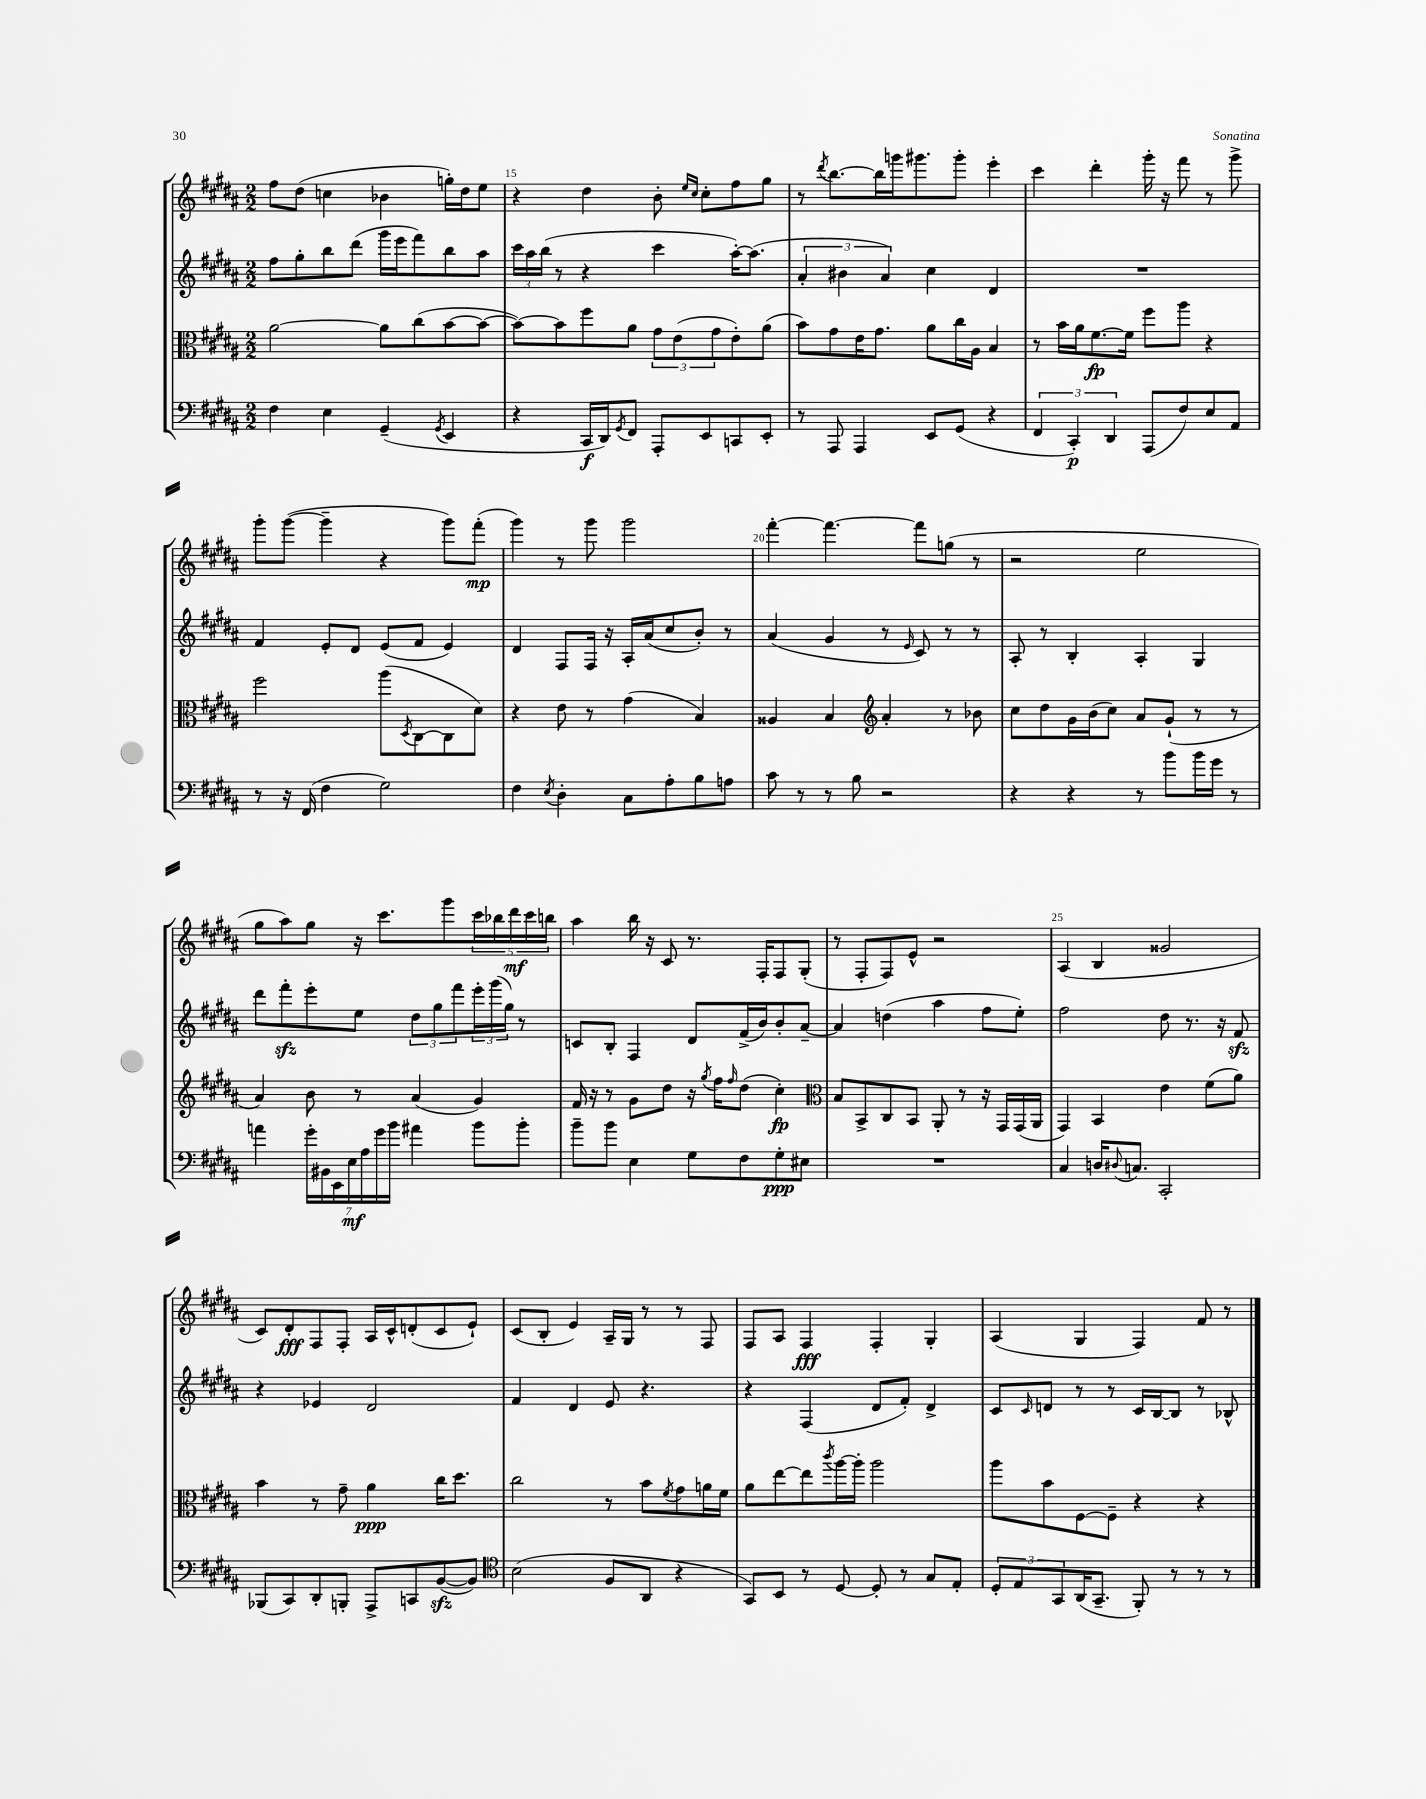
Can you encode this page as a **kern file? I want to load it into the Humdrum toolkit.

**kern	**kern	**kern	**kern
*staff4	*staff3	*staff2	*staff1
*clefF4	*clefC3	*clefG2	*clefG2
*k[f#c#g#d#a#]	*k[f#c#g#d#a#]	*k[f#c#g#d#a#]	*k[f#c#g#d#a#]
*M2/2	*M2/2	*M2/2	*M2/2
4F#\	[2a#\	8ff#\L	8ff#\L
.	.	8gg#'\	(8dd#\J
4E\	.	8bb\	4cc\
.	.	(8ddd#\J	.
(4GG#~/	8a#\]L	16ggg#\LL	4b-\
.	.	16eee\J	.
.	(8cc#\	8fff#\)	.
8qGG#/	.	.	.
4EE/	[8b\	8bb\	16gg'\LL)
.	.	.	16dd#\J
.	8b\_J	8aa#\J	8ee\J
=	=	=	=
4r	8b\_L)	24ccc#\LL	4r
.	.	24aa#\	.
.	.	(24bb\JJ	.
.	8b\]	8r	.
16CC#/LL	8ff#\	4r	4dd#\
16DD#/J)	.	.	.
8qGG#/	.	.	.
8FF#/J	8a#\J	.	.
8AAA#'/L	12g#\L	4ccc#\	8b'\
.	(12e\	.	.
.	.	.	16qqee/LL
.	.	.	16qqcc#/JJ
8EE/	.	.	8cc#'\L
.	12g#\	.	.
8CC/	8e'\)	[16aa#'\LK)	8ff#\
.	.	(8.aa#\]J	.
8EE'/J	(8a#\J	.	8gg#\J
=	=	=	=
8r	8b\L)	6a#'/	8r
.	.	.	8qddd#/
8AAA#/	8g#\	.	[8.bb\L
.	.	6b#\	.
4AAA#/	16e\K	.	.
.	8.g#\J	.	16bb\]L
.	.	6a#/)	.
.	.	.	16ggg\J
.	.	.	8.ggg#\
8EE/L	8a#\L	4cc#\	.
(8GG#/J	16cc#\L	.	8ggg#'\J
.	16A#\JJ	.	.
4r	4B/	4d#/	4eee'\
=	=	=	=
6FF#/	8r	1r	4ccc#\
.	16b\LL	.	.
6CC#'/)	.	.	.
.	16a#\J	.	.
.	[8.f#\	.	4ddd#'\
6DD#/	.	.	.
.	16f#\]Jk	.	.
(8AAA#/L	8ff#\L	.	16ggg#'\
.	.	.	16r
8F#/)	8aa#\J	.	8fff#\
8E/	4r	.	8r
8AA#/J	.	.	8ggg#^\
=	=	=	=
8r	2ff#\	4f#/	8ggg#'\L
16r	.	.	([8ggg#\J
(16FF#/	.	.	.
4F#\	.	8e'/L	4ggg#~\]
.	.	8d#/J	.
2G#\)	(8aa#\L	(8e/L	4r
.	8qD#/	.	.
.	[8C#\	8f#/J	.
.	8C#\]	4e/)	8ggg#\L)
.	8d#\J)	.	(8fff#'\J
=	=	=	=
4F#\	4r	4d#/	4ggg#\)
8qE/	.	.	.
4D#'\	8e\	8F#/L	8r
.	8r	16F#/Jk	8ggg#\
.	.	16r	.
8C#\L	(4g#\	16A#'/LL	2ggg#\
.	.	(16a#/J	.
8A#'\	.	8cc#/	.
8B\	4B/)	8b'/J)	.
8A\J	.	8r	.
=	=	=	=
8c#\	4A##/	(4a#/	[4fff#'\
8r	.	.	.
8r	4B/	4g#/	4.fff#\_
8B\	.	.	.
*	*clefG2	*	*
2r	4a#'/	8r	.
.	.	16qqe/	.
.	.	8c#/)	8fff#\]L
.	8r	8r	(8gg\J
.	8b-\	8r	8r
=	=	=	=
4r	8cc#\L	8A#'/	2r
.	8dd#\	8r	.
4r	16g#\L	4B'/	.
.	(16b\J	.	.
.	8cc#\J)	.	.
8r	8a#/L	4A#'/	2ee\
8b\L	(8g#`/J	.	.
16b\L	8r	4G#/	.
16g#\JJ	.	.	.
8r	8r	.	.
=	=	=	=
4a\	4a#/)	8ddd#\L	8gg#\L
.	.	8fff#'\	8aa#\)
28g#'\LL	8b\	8eee'\	8gg#\J
28BB#\	.	.	.
28EE\	.	.	.
28E\	.	.	.
.	8r	8ee\J	16r
28A#\	.	.	.
28g#\	.	.	.
.	.	.	8.ccc#\L
28b\JJ	.	.	.
4a#\	(4a#/	12dd#\L	.
.	.	12gg#\	.
.	.	.	8ggg#\
.	.	12fff#\	.
8b\L	4g#/)	24eee'\L	20ccc#\L
.	.	(24ggg#\	.
.	.	.	20bb-\
.	.	24gg#\JJ)	.
.	.	.	20ddd#\
8b'\J	.	8r	.
.	.	.	20ccc#\
.	.	.	20bb\JJ
=	=	=	=
8b~\L	16f#/	8c/L	4aa#\
.	16r	.	.
8b\J	8r	8B'/J	.
4E\	8g#\L	4F#/	16bb\
.	.	.	16r
.	8dd#\J	.	8c#/
8G#\L	16r	8d#/L	8.r
.	8qgg#/	.	.
.	16ff#\LK	.	.
.	16qqff#/	.	.
8F#\	(8dd#\J	(16f#^/L	.
.	.	16b/J)	16F#'/LK
8G#'\	4cc#'\)	8b'/	8F#/
8E#\J	.	[8a#~/J	(8G#'/J
=	=	=	=
*	*clefC3	*	*
1r	8B/L	4a#/]	8r
.	8BB^/	.	8F#'/L
.	8C#/	(4dd\	8F#/)
.	8BB/J	.	8e^^/J
.	8AA#'/	4aa#\	2r
.	8r	.	.
.	16r	8ff#\L	.
.	16GG#/LL	.	.
.	(16GG#/	8ee'\J)	.
.	16AA#/JJ	.	.
=	=	=	=
4C#/	4GG#/)	2ff#\	(4A#/
16D/LK	4BB/	.	4B/
8qqD#/	.	.	.
8.C/J	.	.	.
2CC#'/	4e\	8dd#\	2g##/
.	.	8.r	.
.	(8f#\L	.	.
.	.	16r	.
.	8a#\J)	8f#/	.
=	=	=	=
(8BBB-/L	4b\	4r	8c#/L)
8CC#/)	.	.	8d#'/
8DD#'/	8r	4e-/	8F#/
8BBB'/J	8g#~\	.	8F#'/J
8AAA#^/L	4a#\	2d#/	16A#/LL
.	.	.	16c#^^/J
8CC/	.	.	(8d'/
([8BB/	16cc#\LK	.	8c#/
.	8.dd#\J	.	.
8BB/]J)	.	.	8e`/J)
=	=	=	=
*clefC4	*	*	*
(2B\	2cc#\	4f#/	(8c#/L
.	.	.	8B'/J
.	.	4d#/	4e/)
8F#/L	8r	8e/	16A#~/LL
.	.	.	16G#/JJ
8AA#/J	8b\L	4.r	8r
.	8qf#/	.	.
4r	8g#\	.	8r
.	16a\L	.	8F#/
.	16f#\JJ	.	.
=	=	=	=
8GG#/L)	8a#\L	4r	8F#/L
8BB/J	[8ee\	.	8A#/J
8r	8ee\]	(4F#/	4F#/
.	8qccc#/	.	.
[8D#/	[16aa#\L	.	.
.	16aa#'\]JJ	.	.
8D#'/]	2aa#\	8d#/L	4F#'/
8r	.	8f#'/J)	.
8G#/L	.	4d#^/	4G#'/
8E'/J	.	.	.
=	=	=	=
12D#'/L	8aa#\L	8c#/L	(4A#/
12E/	.	.	.
.	.	16qqc#/	.
.	8b\	8d/J	.
12GG#/	.	.	.
(16AA#/K	[8F#\	8r	4G#/
8.GG#~/J	.	.	.
.	8F#~\]J	8r	.
8FF#'/)	4r	16c#/LL	4F#/)
.	.	[16B/J	.
8r	.	8B/]J	.
8r	4r	8r	8f#/
8r	.	8B-^^/	8r
==	==	==	==
*-	*-	*-	*-
